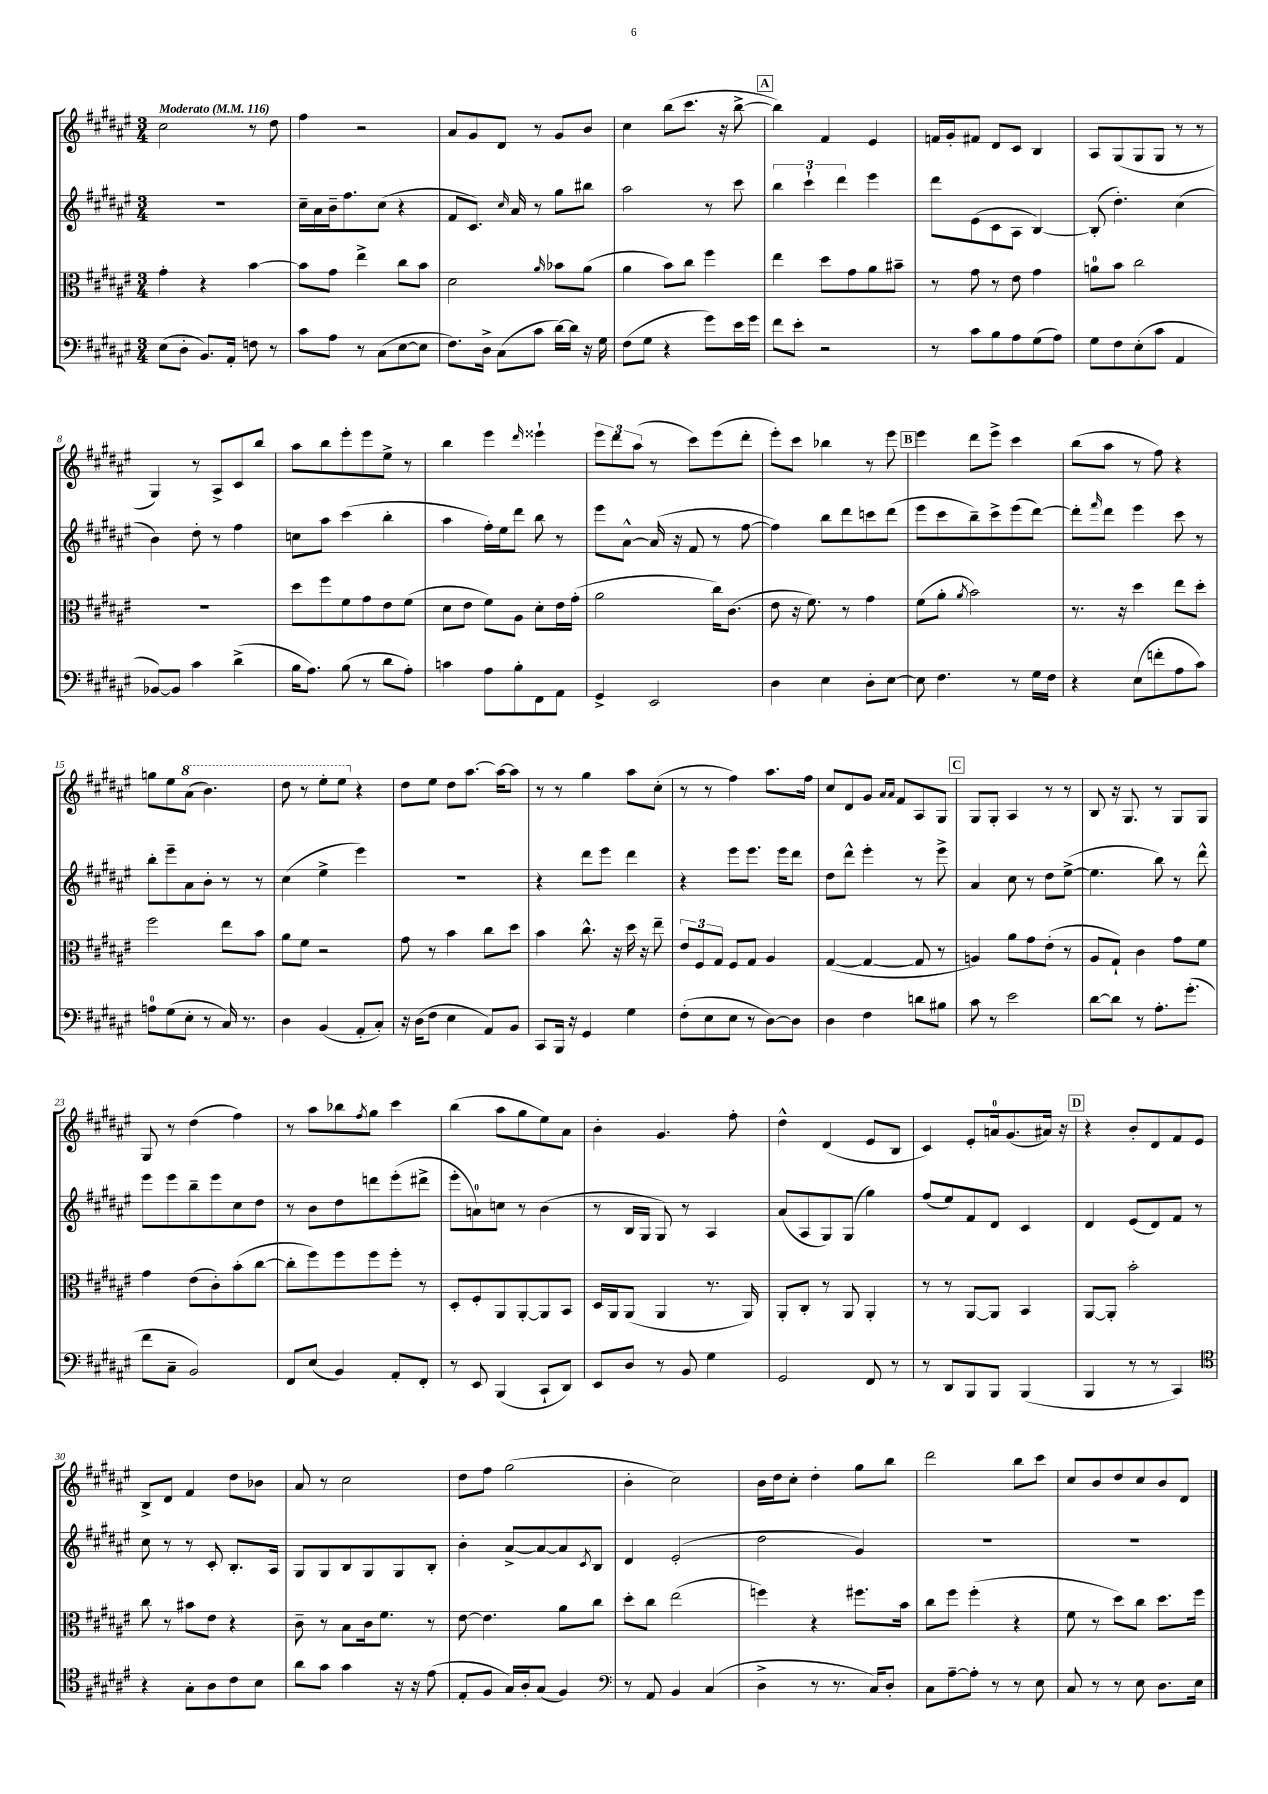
<<
\new StaffGroup <<
\new Staff = "s0" {
    \clef treble \key fis \major \numericTimeSignature \time 3/4 \tempo "Moderato" 4 = 116
    cis''2 r8 dis''8 |
    fis''4 r2 |
    ais'8 gis'8 dis'8 r8 gis'8 b'8 |
    cis''4 b''8( cis'''8. r16 b''8~-> |
    \mark \markup { \box "A" } b''4) fis'4 eis'4 |
    f'16 gis'16-. fis'8 dis'8 cis'8 b4 |
    ais8 gis8( gis8 gis8 r8 r8 |
    gis4) r8 ais8-> cis'8 b''8 |
    ais''8 b''8 eis'''8-. eis'''8 eis''8-> r8 |
    b''4 eis'''4 \grace { dis'''16 } eisis'''4-! |
    \tuplet 3/2 { eis'''8 dis'''8 ais''8( } r8 cis'''8) eis'''8( dis'''8-. |
    eis'''8-.) cis'''8 bes''4 r8 eis'''8 |
    \mark \markup { \box "B" } eis'''4 dis'''8 eis'''8-> cis'''4 |
    b''8( ais''8 r8 fis''8) r4 |
    g''8 eis''8 \ottava #1 ais''8( b''4.) |
    dis'''8 r8 eis'''8-. eis'''8 \ottava #0 r4 |
    dis''8 eis''8 dis''8 ais''8.~ ais''16~ ais''8 |
    r8 r8 gis''4 ais''8 cis''8-.( |
    r8 r8 fis''4) ais''8. fis''16 |
    cis''8 dis'8 gis'8 \grace { ais'16 ais'16 } fis'8 ais8 gis8 |
    \mark \markup { \box "C" } gis8 gis8-. ais4 r8 r8 |
    b8 r16 gis8. r8 gis8 gis8 |
    gis8 r8 dis''4( fis''4) |
    r8 ais''8 bes''8 \acciaccatura { fis''8 } gis''8 cis'''4 |
    b''4( ais''8 gis''8 eis''8) ais'8 |
    b'4-. gis'4. fis''8-. |
    dis''4-^ dis'4( eis'8 b8 |
    cis'4) eis'8-. a'16-0 gis'8.( ais'16) r16 |
    \mark \markup { \box "D" } r4 b'8-. dis'8 fis'8 eis'8 |
    b8-> dis'8 fis'4 dis''8 bes'8 |
    ais'8 r8 cis''2 |
    dis''8 fis''8 gis''2( |
    b'4-. cis''2) |
    b'16 dis''16 cis''8-. dis''4-. gis''8 b''8 |
    dis'''2 b''8 cis'''8 |
    cis''8 b'8 dis''8 cis''8 b'8 dis'8 \bar "|." |
}
\new Staff = "s1" {
    \clef treble \key fis \major \numericTimeSignature \time 3/4
    R2. |
    cis''16-- ais'16 b'16-- fis''8. cis''8( r4 |
    fis'8 cis'8.) \grace { cis''16 } ais'16 r8 gis''8 bis''8 |
    ais''2 r8 cis'''8 |
    \mark \markup { \box "A" } \tuplet 3/2 { b''4 cis'''4-! dis'''4 } eis'''4 |
    dis'''8 eis'8( cis'8 ais8 b4~) |
    b8-.( dis''4.-.) cis''4( |
    b'4) dis''8-. r8 fis''4 |
    c''8 ais''8 cis'''4( b''4-. |
    ais''4 fis''16-.) eis''16 dis'''8 b''8 r8 |
    eis'''8 ais'8~-^ ais'16( r16 fis'8 r8 fis''8~ |
    fis''4) b''8 dis'''8 c'''8 dis'''8( |
    \mark \markup { \box "B" } eis'''8 cis'''8 b''8--) cis'''8-> eis'''8( dis'''8~) |
    dis'''8-. \grace { fis'''16 } dis'''8 eis'''4 cis'''8 r8 |
    b''8-. eis'''8-- ais'8 b'8-. r8 r8 |
    cis''4( eis''4-> eis'''4) |
    R2. |
    r4 dis'''8 eis'''8 dis'''4 |
    r4 eis'''8 eis'''8. eis'''16 dis'''8 |
    dis''8 dis'''8-^ eis'''4-. r8 eis'''8-> |
    \mark \markup { \box "C" } ais'4 cis''8 r8 dis''8 eis''8~->( |
    eis''4. b''8) r8 dis'''8-^ |
    eis'''8 eis'''8 b''8-- eis'''8 cis''8 dis''8 |
    r8 b'8 dis''8 d'''8 eis'''8-.( dis'''8-> |
    eis'''8-. a'8-0) c''8 r8 b'4( |
    r8 b16 gis16 gis8) r8 ais4 |
    ais'8( ais8 gis8) gis8( gis''4) |
    fis''8( eis''8) fis'8 dis'8 cis'4 |
    \mark \markup { \box "D" } dis'4 eis'8( dis'8) fis'8 r8 |
    cis''8 r8 r8 cis'8-. b8.-. ais16 |
    gis8 gis8 b8 gis8 gis8 b8-. |
    b'4-. ais'8~-> ais'8~ ais'8 \acciaccatura { cis'8 } b8 |
    dis'4 eis'2-.( |
    dis''2 gis'4) |
    R2. |
    R2. \bar "|." |
}
\new Staff = "s2" {
    \clef alto \key fis \major \numericTimeSignature \time 3/4
    gis'4-. r4 b'4~ |
    b'8 gis'8 eis''4-> cis''8 b'8 |
    dis'2 \grace { ais'16 } bes'8 ais'8( |
    ais'4 b'8) cis''8 fis''4 |
    \mark \markup { \box "A" } eis''4 dis''8 gis'8 ais'8 bis'8-- |
    r8 gis'8 r8 eis'8 gis'4 |
    a'8-0 b'8 cis''2 |
    R2. |
    dis''8 fis''8 fis'8 gis'8 eis'8 fis'8( |
    dis'8 eis'8 fis'8) ais8 dis'8-. eis'16 gis'16-.( |
    ais'2 cis''16) cis'8.( |
    eis'8 r16 fis'8.) r8 gis'4 |
    \mark \markup { \box "B" } fis'8( ais'8-. \acciaccatura { ais'8 } b'2) |
    r8. r16 dis''4 eis''8 dis''8-. |
    fis''2 eis''8 b'8 |
    ais'8 fis'8 r2 |
    gis'8 r8 b'4 cis''8 dis''8 |
    b'4 cis''8.-^ r16 dis''16 r16 eis''8-- |
    \tuplet 3/2 { eis'8 fis8 gis8 } fis8 gis8 ais4 |
    gis4~( gis4~ gis8 r8 |
    \mark \markup { \box "C" } a4) ais'8 gis'8 eis'8-.( r8 |
    ais8 gis8-!) cis'4 gis'8 fis'8 |
    gis'4 eis'8( cis'8-.) b'8-.( cis''8~ |
    cis''8-. fis''8) fis''8 fis''8 fis''8-. r8 |
    dis8-. fis8-. ais,8 ais,8~-. ais,8 b,8 |
    dis16 ais,16 ais,8( ais,4 r8. ais,16) |
    ais,8-. cis8-. r8 ais,8 ais,4-. |
    r8 r8 ais,8~ ais,8 b,4 |
    \mark \markup { \box "D" } ais,8~ ais,8-. b'2-. |
    cis''8 r8 bis'8 eis'8 r4 |
    cis'8-- r8 b8 cis'16 fis'8. r8 |
    eis'8~ eis'4. ais'8 cis''8 |
    dis''8-. cis''8 eis''2( |
    f''4) r4 fis''8. b'16 |
    cis''8 fis''8 fis''4-.( r4 |
    fis'8 r8 dis''8) cis''8 dis''8. fis''16 \bar "|." |
}
\new Staff = "s3" {
    \clef bass \key fis \major \numericTimeSignature \time 3/4
    eis8( dis8-. b,8.) ais,16-. f8 r8 |
    cis'8 ais8 r8 cis8( eis8~ eis8 |
    fis8.) dis16-> cis8( cis'8 dis'16~) dis'16 r16 gis16 |
    fis8( gis8 r4 gis'8) eis'16 gis'16 |
    \mark \markup { \box "A" } fis'8 eis'8-. r2 |
    r8 cis'8 b8 ais8 gis8( ais8) |
    gis8 fis8 eis8-.( cis'8 ais,4 |
    bes,8~) bes,8 cis'4 dis'4->( |
    b16 ais8.) b8( r8 dis'8 ais8-.) |
    c'4 ais8 b8-. fis,8 ais,8 |
    gis,4-> eis,2 |
    dis4 eis4 dis8-. eis8~ |
    \mark \markup { \box "B" } eis8 fis4. r8 gis16 fis16 |
    r4 eis8( f'8-. ais8 cis'8) |
    a8-0 gis8( eis8-. r8 cis16) r8. |
    dis4 b,4( ais,8-. cis8-.) |
    r16 dis16( fis8 eis4 ais,8) b,8 |
    cis,8 b,,16 r16 gis,4 gis4 |
    fis8-.( eis8 eis8 r8 dis8~) dis8 |
    dis4 fis4 d'8 bis8 |
    \mark \markup { \box "C" } cis'8 r8 eis'2 |
    dis'8~ dis'8 r8 ais8.-. gis'8.-.( |
    fis'8 cis8-- b,2) |
    fis,8 eis8( b,4) ais,8-. fis,8-. |
    r8 eis,8 b,,4( cis,8-! dis,8) |
    eis,8 dis8 r8 b,8 gis4 |
    gis,2 fis,8 r8 |
    r8 dis,8 b,,8 b,,8 b,,4( |
    \mark \markup { \box "D" } b,,4 r8 r8 cis,4) |
    \clef tenor r4 gis8-. ais8 cis'8 b8 |
    ais'8 gis'8 gis'4 r16 r16 eis'8( |
    eis8-. fis8 gis16) ais16-. gis8( fis4) |
    \clef bass r8 ais,8 b,4 cis4( |
    dis4-> r8 r8. cis16) dis8-. |
    cis8 ais8~-- ais8-. r8 r8 eis8 |
    cis8 r8 r8 eis8 dis8. eis16 \bar "|." |
}
>>
>>
